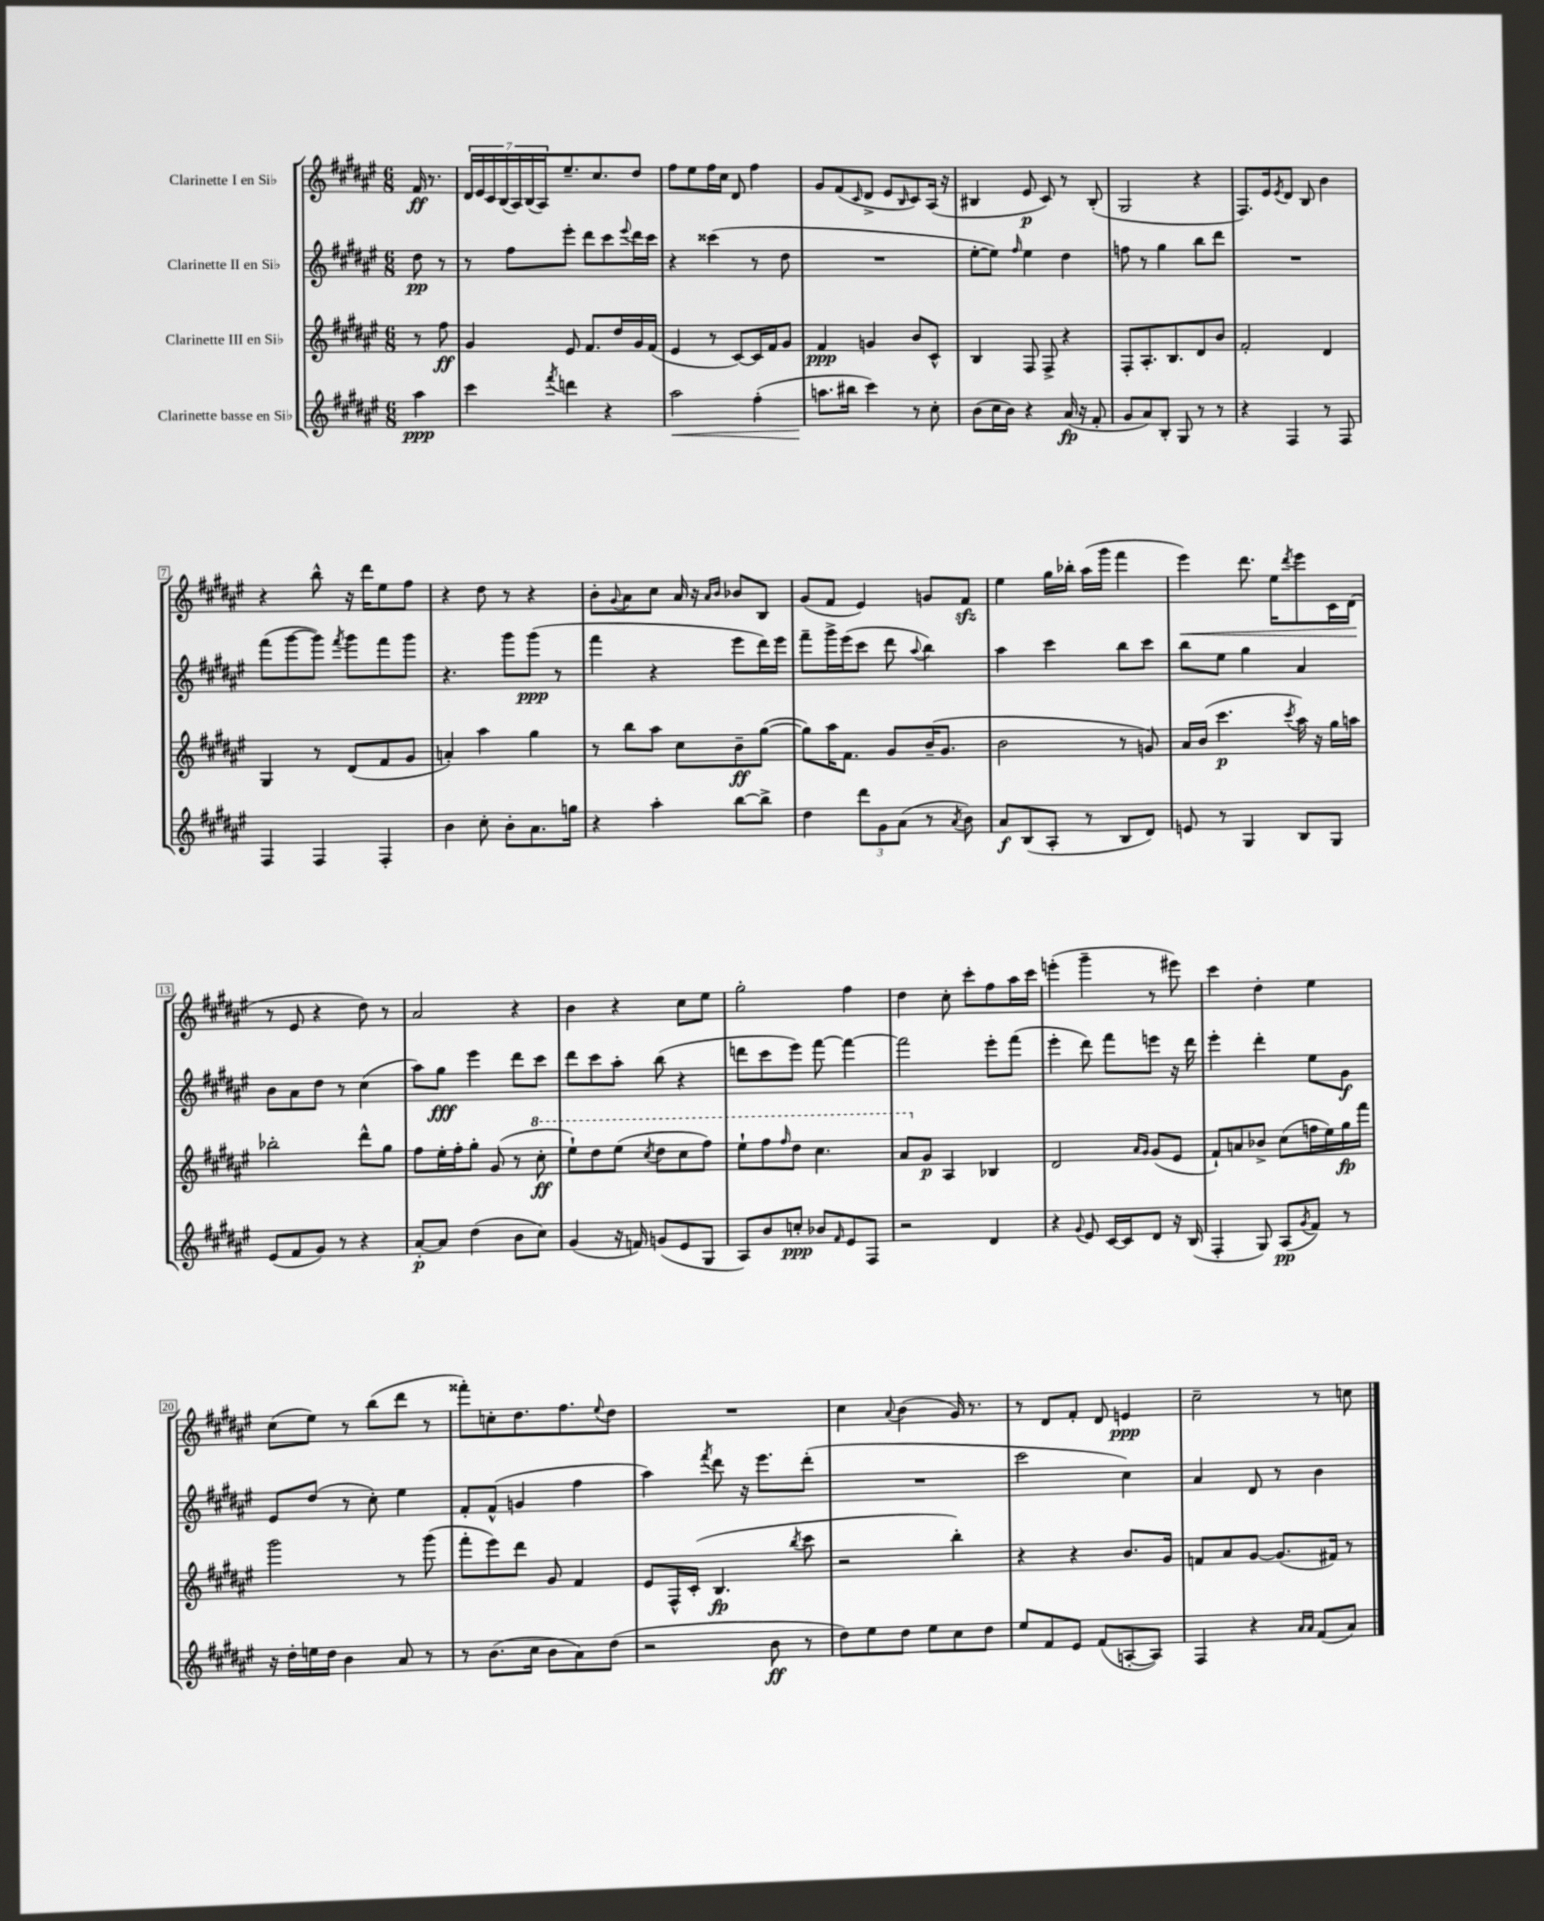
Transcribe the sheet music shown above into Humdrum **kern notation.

**kern	**dynam	**kern	**dynam	**kern	**dynam	**kern	**dynam
*part4	*part4	*part3	*part3	*part2	*part2	*part1	*part1
*staff4	*staff4	*staff3	*staff3	*staff2	*staff2	*staff1	*staff1
*I"Clarinette basse en Si♭	*	*I"Clarinette III en Si♭	*	*I"Clarinette II en Si♭	*	*I"Clarinette I en Si♭	*
*clefG2	*	*clefG2	*	*clefG2	*	*clefG2	*
*k[f#c#g#d#a#e#]	*	*k[f#c#g#d#a#e#]	*	*k[f#c#g#d#a#e#]	*	*k[f#c#g#d#a#e#]	*
*M6/8	*	*M6/8	*	*M6/8	*	*M6/8	*
=	=	=	=	=	=	=	=
4aa#\	ppp	8r	.	8dd#\	pp	16f#/	ff
.	.	.	.	.	.	8.r	.
.	.	8ff#\	ff	8r	.	.	.
=1	=1	=1	=1	=1	=1	=1	=1
4ccc#\	.	4g#/	.	8r	.	28d#/LL	.
.	.	.	.	.	.	28e#/	.
.	.	.	.	.	.	28c#/	.
.	.	.	.	.	.	(28B/	.
.	.	.	.	8ff#\L	.	.	.
.	.	.	.	.	.	28A#/)	.
.	.	.	.	.	.	(28B/	.
.	.	.	.	.	.	28A#/J)	.
8qfff#/	.	.	.	.	.	.	.
4dddn\	.	8e#/	.	8eee#'\J	.	8.ee#~/	.
.	.	8.f#/L	.	8ddd#\L	.	.	.
.	.	.	.	.	.	8.cc#/	.
4r	.	.	.	8ccc#\	.	.	.
.	.	16dd#/L	.	.	.	.	.
.	.	.	.	8qqeee#/	.	.	.
.	.	16g#/	.	16ddd#\L	.	8dd#/J	.
.	.	(16f#/JJ	.	16ccc#\JJ	.	.	.
=2	=2	=2	=2	=2	=2	=2	=2
!	!LO:HP:b	!	!	!	!	!	!
2aa#\	<	4e#/	.	4r	.	8ff#\L	.
.	.	.	.	.	.	8ee#\	.
.	.	8r	.	(4ccc##X\	.	16ff#\L	.
.	.	.	.	.	.	16cc#\JJ	.
.	.	[8c#/L)	.	.	.	8d#/	.
(4ff#'\	.	16c#/L]	.	8r	.	4ff#\	.
.	.	16f#/J	.	.	.	.	.
.	.	8g#/J	.	8dd#\	.	.	.
=3	=3	=3	=3	=3	=3	=3	=3
8.aan\L	.	4f#/	ppp	2.r	.	8g#/L	.
.	.	.	.	.	.	(8f#/	.
16bb#X\Jk	[	.	.	.	.	.	.
.	.	.	.	.	.	16qqc#/	.
4ccc#\)	.	4gn/	.	.	.	8d#^/J	.
.	.	.	.	.	.	8e#/L	.
.	.	.	.	.	.	16qqB/	.
8r	.	8b/L	.	.	.	8c#/)	.
8cc#'\	.	8c#^^/J	.	.	.	(16A#/Jk	.
.	.	.	.	.	.	16r	.
=4	=4	=4	=4	=4	=4	=4	=4
(8b\L	.	4B/	.	[8ee#'\L	.	4B#X/	.
16cc#\L	.	.	.	8ee#\J])	.	.	.
16b\JJ)	.	.	.	.	.	.	.
.	.	.	.	16qqff#/	.	.	.
4r	.	8F#/	.	4ee#\	.	8e#/	p
.	.	8F#^/	.	.	.	8c#/)	.
(16a#/	fp	4r	.	4dd#\	.	8r	.
16r	.	.	.	.	.	.	.
8f#'/	.	.	.	.	.	(8B#'/	.
=5	=5	=5	=5	=5	=5	=5	=5
8g#/L	.	8F#'/L	.	8ffn\	.	2G#/	.
8a#/)	.	8.A#'/	.	8r	.	.	.
8B'/J	.	.	.	4gg#\	.	.	.
.	.	8.B/	.	.	.	.	.
8G#/	.	.	.	.	.	.	.
8r	.	8d#/	.	8bb\L	.	4r	.
8r	.	8b/J	.	8ddd#\J	.	.	.
=6	=6	=6	=6	=6	=6	=6	=6
4r	.	2f#'/	.	2.r	.	8.F#/L)	.
.	.	.	.	.	.	16e#/k	.
.	.	.	.	.	.	8qe#/	.
4F#/	.	.	.	.	.	8d#/J	.
.	.	.	.	.	.	8B/	.
8r	.	4d#/	.	.	.	4b\	.
8F#/	.	.	.	.	.	.	.
!!LO:LB:g=z
=7	=7	=7	=7	=7	=7	=7	=7
4F#/	.	4G#/	.	(8fff#\L	.	4r	.
.	.	.	.	[8ggg#\	.	.	.
4F#/	.	8r	.	8ggg#\J])	.	8bb^^\	.
.	.	.	.	8qfff#/	.	.	.
.	.	(8d#/L	.	8ggg#\L	.	16r	.
.	.	.	.	.	.	16ddd#\KL	.
4F#'/	.	8f#/	.	8fff#\	.	8ee#\	.
.	.	8g#/J	.	8ggg#\J	.	8ff#\J	.
=8	=8	=8	=8	=8	=8	=8	=8
4b\	.	4an'/)	.	4.r	.	4r	.
8cc#'\	.	4aa#\	.	.	.	8dd#\	.
8b'\L	.	.	.	8ggg#\L	.	8r	.
8.a#\	.	4gg#\	.	(8ggg#\J	ppp	4r	.
.	.	.	.	8r	.	.	.
16ggn\Jk	.	.	.	.	.	.	.
=9	=9	=9	=9	=9	=9	=9	=9
4r	.	8r	.	4fff#\	.	8b'\L	.
.	.	.	.	.	.	8qqg#/	.
.	.	8bb\L	.	.	.	8a#\	.
4aa#'\	.	8aa#\J	.	4r	.	8cc#\J	.
.	.	8cc#\L	.	.	.	16a#/	.
.	.	.	.	.	.	16r	.
.	.	.	.	.	.	16qqa#/LL	.
.	.	.	.	.	.	16qqb/JJ	.
[8bb\L	.	8b~\	ff	8eee#\L	.	8b-X/L	.
8bb^\J]	.	([8gg#\J	.	16ddd#\L)	.	8B/J	.
.	.	.	.	16eee#\JJ	.	.	.
=10	=10	=10	=10	=10	=10	=10	=10
4dd#\	.	8gg#\L])	.	8fff#~\L	.	(8g#/L	.
.	.	16aa#\K	.	16ggg#^\L	.	8f#/J	.
.	.	8.f#\J	.	(16eee#\J	.	.	.
12ddd#\L	.	.	.	8ccc#\J	.	4e#/)	.
12g#\	.	.	.	.	.	.	.
.	.	8g#/L	.	8ddd#\	.	.	.
(12a#\J	.	.	.	.	.	.	.
.	.	.	.	8qqaa#/	.	.	.
8r	.	(16b~/K	.	4bb\)	.	8gn/L	.
.	.	8.g#/J	.	.	.	.	.
8qa#/	.	.	.	.	.	.	.
8b\)	.	.	.	.	.	8f#zz/J	.
=11	=11	=11	=11	=11	=11	=11	=11
8a#/L	f	2b\	.	4aa#\	.	4ee#\	.
(8B/	.	.	.	.	.	.	.
8A#'/J	.	.	.	4ccc#\	.	16gg#\LL	.
.	.	.	.	.	.	16bb-X'\JJ	.
8r	.	.	.	.	.	(16aa#\LL	.
.	.	.	.	.	.	16ggg#\JJ	.
8B/L	.	8r	.	8bb\L	.	4fff#\	.
8d#/J)	.	8gn/)	.	8ccc#\J	.	.	.
=12	=12	=12	=12	=12	=12	=12	=12
!	!	!	!	!	!	!	!LO:HP:b
8en/	.	16a#/LL	.	8bb\L	.	4eee#\)	<
.	.	(16b/JJ	.	.	.	.	.
8r	.	4.ccc#\	p	8ee#\J	.	.	.
4G#/	.	.	.	4gg#\	.	8.ddd#\	.
.	.	.	.	.	.	16ee#\KL	.
.	.	8qccc#/	.	.	.	8qddd#/	.
8B/L	.	16aa#\)	.	4a#/	.	8eee#\	.
.	.	16r	.	.	.	.	.
8G#/J	.	16gg#\LL	.	.	.	16c#\L	.
.	.	16aan\JJ	.	.	.	(16d#\JJ	.
.	.	.	.	.	.	.	[
!!LO:LB:g=z
=13	=13	=13	=13	=13	=13	=13	=13
(8e#/L	.	2bb-X'\	.	8b\L	.	8r	.
8f#/	.	.	.	8a#\	.	8e#/	.
8g#/J)	.	.	.	8dd#\J	.	4r	.
8r	.	.	.	8r	.	.	.
4r	.	8ddd#^^\L	.	(4cc#\	.	8dd#\)	.
.	.	8gg#\J	.	.	.	8r	.
=14	=14	=14	=14	=14	=14	=14	=14
[8a#'/L	p	8ff#\L	.	8aa#\L)	.	2a#/	.
8a#/J]	.	16ee#'\L	.	8gg#\J	fff	.	.
.	.	16ff#'\J	.	.	.	.	.
(4dd#\	.	8gg#'\J	.	4eee#\	.	.	.
.	.	(8g#/	.	.	.	.	.
8b\L	.	8r	.	8ddd#\L	.	4r	.
*	*	*8va	*	*	*	*	*
8cc#\J)	.	8ccc#'\	ff	8ccc#\J	.	.	.
=15	=15	=15	=15	=15	=15	=15	=15
(4g#/	.	8eee#`\L)	.	8ddd#\L	.	4b\	.
.	.	8ddd#\	.	8ccc#\	.	.	.
16r	.	(8eee#\J	.	8aa#'\J	.	4r	.
16fn/)	.	.	.	.	.	.	.
.	.	8qccc#/	.	.	.	.	.
(8gn/L	.	8ddd#\L	.	(8bb\	.	.	.
8e#/	.	8ccc#\	.	4r	.	8cc#\L	.
8G#/J	.	8fff#\J)	.	.	.	8ee#\J	.
=16	=16	=16	=16	=16	=16	=16	=16
8A#/L)	.	8eee#`\L	.	8dddn\L	.	2gg#'\	.
8b/	.	8fff#\	.	8ccc#\	.	.	.
.	.	16qqfff#/	.	.	.	.	.
8ccn'/J	ppp	8ddd#\J	.	8eee#\J)	.	.	.
8b-X/L	.	4.ccc#\	.	[8fff#\	.	.	.
16qqf#/	.	.	.	.	.	.	.
8e#/	.	.	.	4fff#\_	.	4ff#\	.
8F#/J	.	.	.	.	.	.	.
=17	=17	=17	=17	=17	=17	=17	=17
2r	.	8aa#/L	.	2fff#\]	.	4dd#\	.
*	*	*X8va	*	*	*	*	*
.	.	8g#/J	p	.	.	.	.
.	.	4A#/	.	.	.	8cc#'\	.
.	.	.	.	.	.	8ccc#'\L	.
4d#/	.	4B-X/	.	8eee#'\L	.	8ff#\	.
.	.	.	.	(8fff#\J	.	16aa#\L	.
.	.	.	.	.	.	16ccc#\JJ	.
=18	=18	=18	=18	=18	=18	=18	=18
4r	.	2d#/	.	4eee#'\	.	(4eeen'\	.
8qqg#/	.	.	.	.	.	.	.
8e#/	.	.	.	8ddd#\)	.	4ggg#~\	.
[16c#/LL	.	.	.	8fff#\L	.	.	.
16c#/J]	.	.	.	.	.	.	.
.	.	16qqa#/LL	.	.	.	.	.
.	.	16qqg#/JJ	.	.	.	.	.
8d#/J	.	(8g#/L	.	8eeen\J	.	8r	.
16r	.	8e#/J	.	16r	.	8eee#X\)	.
(16B/	.	.	.	16ddd#\	.	.	.
=19	=19	=19	=19	=19	=19	=19	=19
4F#'/	.	8f#`/L)	.	4eee#'\	.	4ccc#\	.
.	.	8an/	.	.	.	.	.
8G#/)	.	8b-X^/J	.	4ddd#'\	.	4dd#'\	.
(8A#/L	pp	(8cc#\L	.	.	.	.	.
8qg#/	.	.	.	.	.	.	.
8f#/J)	.	16ffn\L	.	8ee#\L	.	4ee#\	.
.	.	16ee#\)	.	.	.	.	.
8r	.	16gg#\	fp	8g#\J	f	.	.
.	.	16fff#\JJ	.	.	.	.	.
!!LO:LB:g=z
=20	=20	=20	=20	=20	=20	=20	=20
16r	.	2ggg#\	.	8e#/L	.	(8cc#\L	.
16dd#'\LL	.	.	.	.	.	.	.
16een\	.	.	.	(8dd#/J	.	8ee#\J)	.
16dd#\JJ	.	.	.	.	.	.	.
4b\	.	.	.	8r	.	8r	.
.	.	.	.	8cc#'\)	.	(8bb\L	.
8a#/	.	8r	.	4ee#\	.	8ddd#\J	.
8r	.	(8ggg#\	.	.	.	8r	.
=21	=21	=21	=21	=21	=21	=21	=21
8r	.	8fff#'\L	.	8f#'/L	.	8fff##X'\L)	.
(8.b\L	.	8eee#\)	.	(8f#^^/J	.	8ccn'\	.
.	.	8ddd#\J	.	4gn/	.	8.dd#\	.
16cc#\Jk	.	.	.	.	.	.	.
8b\L	.	8g#/	.	.	.	.	.
.	.	.	.	.	.	8.ff#\	.
8a#\)	.	4f#/	.	4ff#\	.	.	.
.	.	.	.	.	.	8qqee#/	.
(8dd#\J	.	.	.	.	.	8dd#\J	.
=22	=22	=22	=22	=22	=22	=22	=22
2r	.	8e#/L	.	4aa#\)	.	2.r	.
.	.	16F#^^/L	.	.	.	.	.
.	.	(16c#'/JJ	.	.	.	.	.
.	.	.	.	8qfff#/	.	.	.
.	.	4.B/	fp	8ddd#\	.	.	.
.	.	.	.	16r	.	.	.
.	.	.	.	8.eee#\L	.	.	.
8b\	ff	.	.	.	.	.	.
.	.	8qbb/	.	.	.	.	.
8r	.	8ccc#\	.	(8ddd#'\J	.	.	.
=23	=23	=23	=23	=23	=23	=23	=23
8dd#\L)	.	2r	.	2.r	.	4cc#\	.
8ee#\	.	.	.	.	.	.	.
.	.	.	.	.	.	8qqa#/	.
8dd#\J	.	.	.	.	.	(4b\	.
8ee#\L	.	.	.	.	.	.	.
8cc#\	.	4bb'\)	.	.	.	16g#/)	.
.	.	.	.	.	.	8.r	.
8dd#\J	.	.	.	.	.	.	.
=24	=24	=24	=24	=24	=24	=24	=24
8ee#/L	.	4r	.	2ccc#\	.	8r	.
8f#/	.	.	.	.	.	8d#/L	.
8e#/J	.	4r	.	.	.	8f#'/J	.
(8f#/L	.	.	.	.	.	8d#/	.
[8An'/	.	8.b/L	.	4cc#\)	.	4en/	ppp
8A/J])	.	.	.	.	.	.	.
.	.	16g#/Jk	.	.	.	.	.
=25	=25	=25	=25	=25	=25	=25	=25
4F#/	.	8fn/L	.	4a#/	.	2cc#~\	.
.	.	8a#/	.	.	.	.	.
4r	.	[8g#/J	.	8d#/	.	.	.
.	.	(8.g#/L]	.	8r	.	.	.
16qqa#/LL	.	.	.	.	.	.	.
16qqa#/JJ	.	.	.	.	.	.	.
(8f#/L	.	.	.	4b\	.	8r	.
.	.	16f#X/Jk)	.	.	.	.	.
8a#/J)	.	8r	.	.	.	8ccn\	.
==	==	==	==	==	==	==	==
*-	*-	*-	*-	*-	*-	*-	*-
